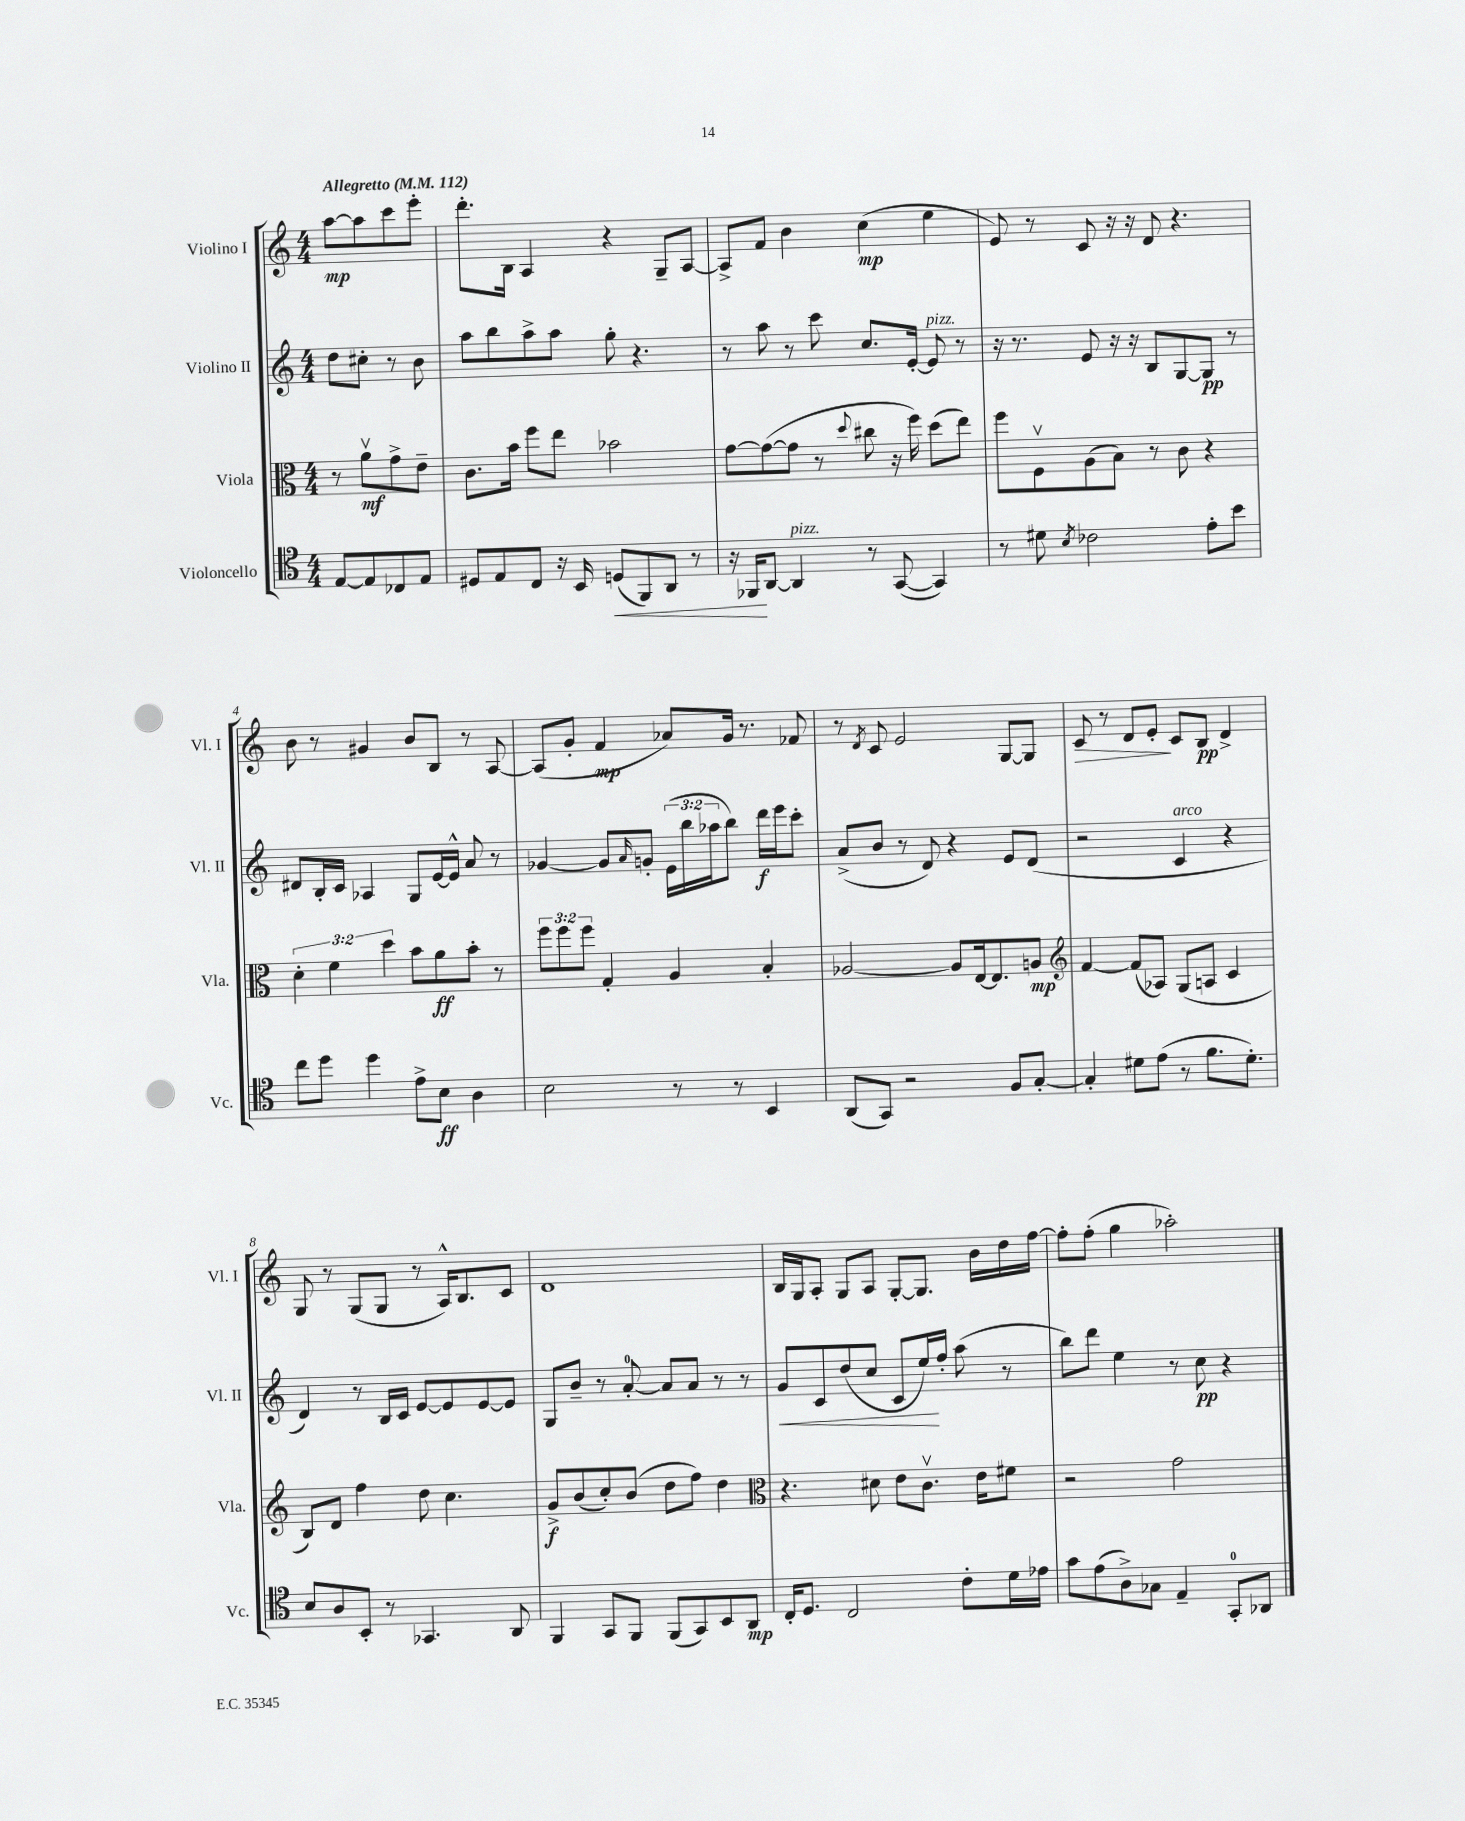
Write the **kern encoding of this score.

**kern	**dynam	**kern	**dynam	**kern	**dynam	**kern	**dynam
*part4	*part4	*part3	*part3	*part2	*part2	*part1	*part1
*staff4	*staff4	*staff3	*staff3	*staff2	*staff2	*staff1	*staff1
*I"Violoncello	*	*I"Viola	*	*I"Violino II	*	*I"Violino I	*
*I'Vc.	*	*I'Vla.	*	*I'Vl. II	*	*I'Vl. I	*
*clefC4	*	*clefC3	*	*clefG2	*	*clefG2	*
*k[]	*	*k[]	*	*k[]	*	*k[]	*
*M4/4	*	*M4/4	*	*M4/4	*	*M4/4	*
*MM112	*	*MM112	*	*MM112	*	*MM112	*
=	=	=	=	=	=	=	=
!	!	!	!	!	!	!LO:TX:a:B:t=Allegretto	!
[8E/L	.	8r	.	8dd\L	.	[8aa\L	mp
8E/]	.	8av\L	mf	8cc#X'\J	.	8aa\]	.
8C-X/	.	8g^\	.	8r	.	8ccc\	.
8E/J	.	8e~\J	.	8b\	.	8eee'\J	.
=1	=1	=1	=1	=1	=1	=1	=1
8D#X/L	.	8.c\L	.	8aa\L	.	8.ddd'\L	.
8E/	.	.	.	8bb\	.	.	.
.	.	16b\Jk	.	.	.	16B\Jk	.
8C/J	.	8ff\L	.	8aa^\	.	4A/	.
16r	.	8ee\J	.	8aa\J	.	.	.
16BB/	.	.	.	.	.	.	.
!	!LO:HP:b	!	!	!	!	!	!
(8Dn/L	<	2b-X\	.	8gg'\	.	4r	.
8FF/)	.	.	.	4.r	.	.	.
8AA/J	.	.	.	.	.	8G~/L	.
8r	.	.	.	.	.	[8A/J	.
=2	=2	=2	=2	=2	=2	=2	=2
16r	.	[8g\L	.	8r	.	8A^/L]	.
16FF-X/KL	.	.	.	.	.	.	.
[8AA/J	[	(8g\_	.	8aa\	.	8f/J	.
!LO:TX:a:i:t=pizz.	!	!	!	!	!	!	!
4AA/]	.	8g\J]	.	8r	.	4b\	.
.	.	8r	.	8ccc\	.	.	.
.	.	8qqdd/	.	.	.	.	.
8r	.	8cc#X\	.	8.cc/L	.	(4cc\	mp
([8GG/	.	16r	.	.	.	.	.
.	.	16ff\)	.	[16e'/Jk	.	.	.
!	!	!	!	!LO:TX:a:i:t=pizz.	!	!	!
4GG/])	.	(8dd\L	.	8e/]	.	4ee\	.
.	.	8ee\J)	.	8r	.	.	.
=3	=3	=3	=3	=3	=3	=3	=3
8r	.	8ff\L	.	16r	.	8e/)	.
.	.	.	.	8.r	.	.	.
8d#X\	.	8Fv\	.	.	.	8r	.
8qB/	.	.	.	.	.	.	.
2c-X\	.	(8A\	.	8e/	.	8c/	.
.	.	8B\J)	.	16r	.	16r	.
.	.	.	.	16r	.	16r	.
.	.	8r	.	8B/L	.	8d/	.
.	.	8c\	.	[8G/	.	4.r	.
8e'\L	.	4r	.	8G/J]	pp	.	.
8b\J	.	.	.	8r	.	.	.
!!LO:LB:g=z
=4	=4	=4	=4	=4	=4	=4	=4
8cc\L	.	6d'\	.	8d#X/L	.	8b\	.
8dd\J	.	.	.	16B'/L	.	8r	.
.	.	6f\	.	.	.	.	.
.	.	.	.	16c/JJ	.	.	.
4dd\	.	.	.	4A-X/	.	4g#X/	.
.	.	6dd\	.	.	.	.	.
8e^\L	.	8b\L	.	8G/L	.	8b/L	.
8B\J	ff	8a\	ff	[16e/L	.	8B/J	.
.	.	.	.	16e^^/JJ]	.	.	.
4A\	.	8b'\J	.	8a/	.	8r	.
.	.	8r	.	8r	.	[8A/	.
=5	=5	=5	=5	=5	=5	=5	=5
2B\	.	12ff\L	.	[4g-X/	.	(8A/L]	.
.	.	12ff\	.	.	.	.	.
.	.	.	.	.	.	8g'/J	.
.	.	12ff\J	.	.	.	.	.
.	.	4G'/	.	8g-/L]	.	4f/	mp
.	.	.	.	16qqa/	.	.	.
.	.	.	.	8gn'/J	.	.	.
8r	.	4A/	.	(24e\LL	.	8a-X/L)	.
.	.	.	.	24bb\	.	.	.
.	.	.	.	24aa-X\J	.	.	.
8r	.	.	.	8bb\J)	.	16g/Jk	.
.	.	.	.	.	.	8.r	.
4BB/	.	4B'/	.	16ddd\LL	f	.	.
.	.	.	.	16eee\J	.	.	.
.	.	.	.	8ccc'\J	.	8f-X/	.
=6	=6	=6	=6	=6	=6	=6	=6
(8AA/L	.	[2A-X/	.	(8a^/L	.	8r	.
.	.	.	.	.	.	8qd/	.
8GG/J)	.	.	.	8b/J	.	8c/	.
2r	.	.	.	8r	.	2e/	.
.	.	.	.	8d/)	.	.	.
.	.	8A-/L]	.	4r	.	.	.
.	.	[16E/k	.	.	.	.	.
.	.	8.E/]	.	.	.	.	.
8F/L	.	.	.	8e/L	.	[8G/L	.
[8G'/J	.	8An/J	mp	(8d/J	.	8G/J]	.
=7	=7	=7	=7	=7	=7	=7	=7
*	*	*clefG2	*	*	*	*	*
!	!	!	!	!	!	!	!LO:HP:b
4G'/]	.	[4f/	.	2r	.	8c/	>
.	.	.	.	.	.	8r	.
8d#X\L	.	(8f/L]	.	.	.	8d/L	.
(8e\J	.	8A-X/J)	.	.	.	8e'/J	.
!	!	!	!	!LO:TX:a:i:t=arco	!	!	!
8r	.	(8G/L	.	4c/	.	8c/L	]
8.f\L	.	8An/J	.	.	.	8B/J	pp
.	.	4c/	.	4r	.	4d^/	.
8.d#'\J)	.	.	.	.	.	.	.
!!LO:LB:g=z
=8	=8	=8	=8	=8	=8	=8	=8
8B/L	.	8B/L)	.	4d/)	.	8G/	.
8A/	.	8d/J	.	.	.	8r	.
8BB'/J	.	4ff\	.	8r	.	(8G/L	.
8r	.	.	.	16B/LL	.	8G/J	.
.	.	.	.	16c/JJ	.	.	.
4.GG-X/	.	8dd\	.	[8e/L	.	8r	.
.	.	4.cc\	.	8e/]	.	16A^^/KL)	.
.	.	.	.	.	.	8.B/	.
.	.	.	.	[8e/	.	.	.
8AA/	.	.	.	8e/J]	.	8c/J	.
=9	=9	=9	=9	=9	=9	=9	=9
4FF/	.	8g^/L	f	8G/L	.	1d	.
.	.	(8b/	.	8b~/J	.	.	.
8GG/L	.	8cc'/)	.	8r	.	.	.
8FF/J	.	(8b/J	.	[8a'/	.	.	.
(8FF/L	.	8dd\L	.	8a/L]	.	.	.
8GG/)	.	8ff\J)	.	8a/J	.	.	.
8BB/	.	4dd\	.	8r	.	.	.
8AA/J	mp	.	.	8r	.	.	.
=10	=10	=10	=10	=10	=10	=10	=10
*	*	*clefC3	*	*	*	*	*
!	!	!	!	!	!LO:HP:b	!	!
16C'/KL	.	4.r	.	8g/L	<	16B/LL	.
8.D/J	.	.	.	.	.	16G/J	.
.	.	.	.	8c/	.	8A'/J	.
2C/	.	.	.	(8dd/	.	8G/L	.
.	.	8d#X\	.	8cc/J	.	8A/J	.
.	.	8e\L	.	8c/L	.	[8G'/L	.
.	.	8.cv\J	.	16ee/L)	.	8.G/J]	.
.	.	.	.	16ff'/JJ	[	.	.
8c'\L	.	.	.	(8aa\	.	.	.
.	.	16e\KL	.	.	.	16b\LL	.
16d\L	.	8f#X\J	.	8r	.	16dd\	.
16e-X\JJ	.	.	.	.	.	[16ff\JJ	.
=11	=11	=11	=11	=11	=11	=11	=11
8g\L	.	2r	.	8bb\L)	.	8ff'\L]	.
(8e\	.	.	.	8ddd\J	.	(8ff'\J	.
8A^\)	.	.	.	4ee\	.	4gg\	.
8G-X\J	.	.	.	.	.	.	.
4E~/	.	2g\	.	8r	.	2aa-X'\)	.
.	.	.	.	8cc\	pp	.	.
8GG'/L	.	.	.	4r	.	.	.
8AA-X/J	.	.	.	.	.	.	.
==	==	==	==	==	==	==	==
*-	*-	*-	*-	*-	*-	*-	*-
